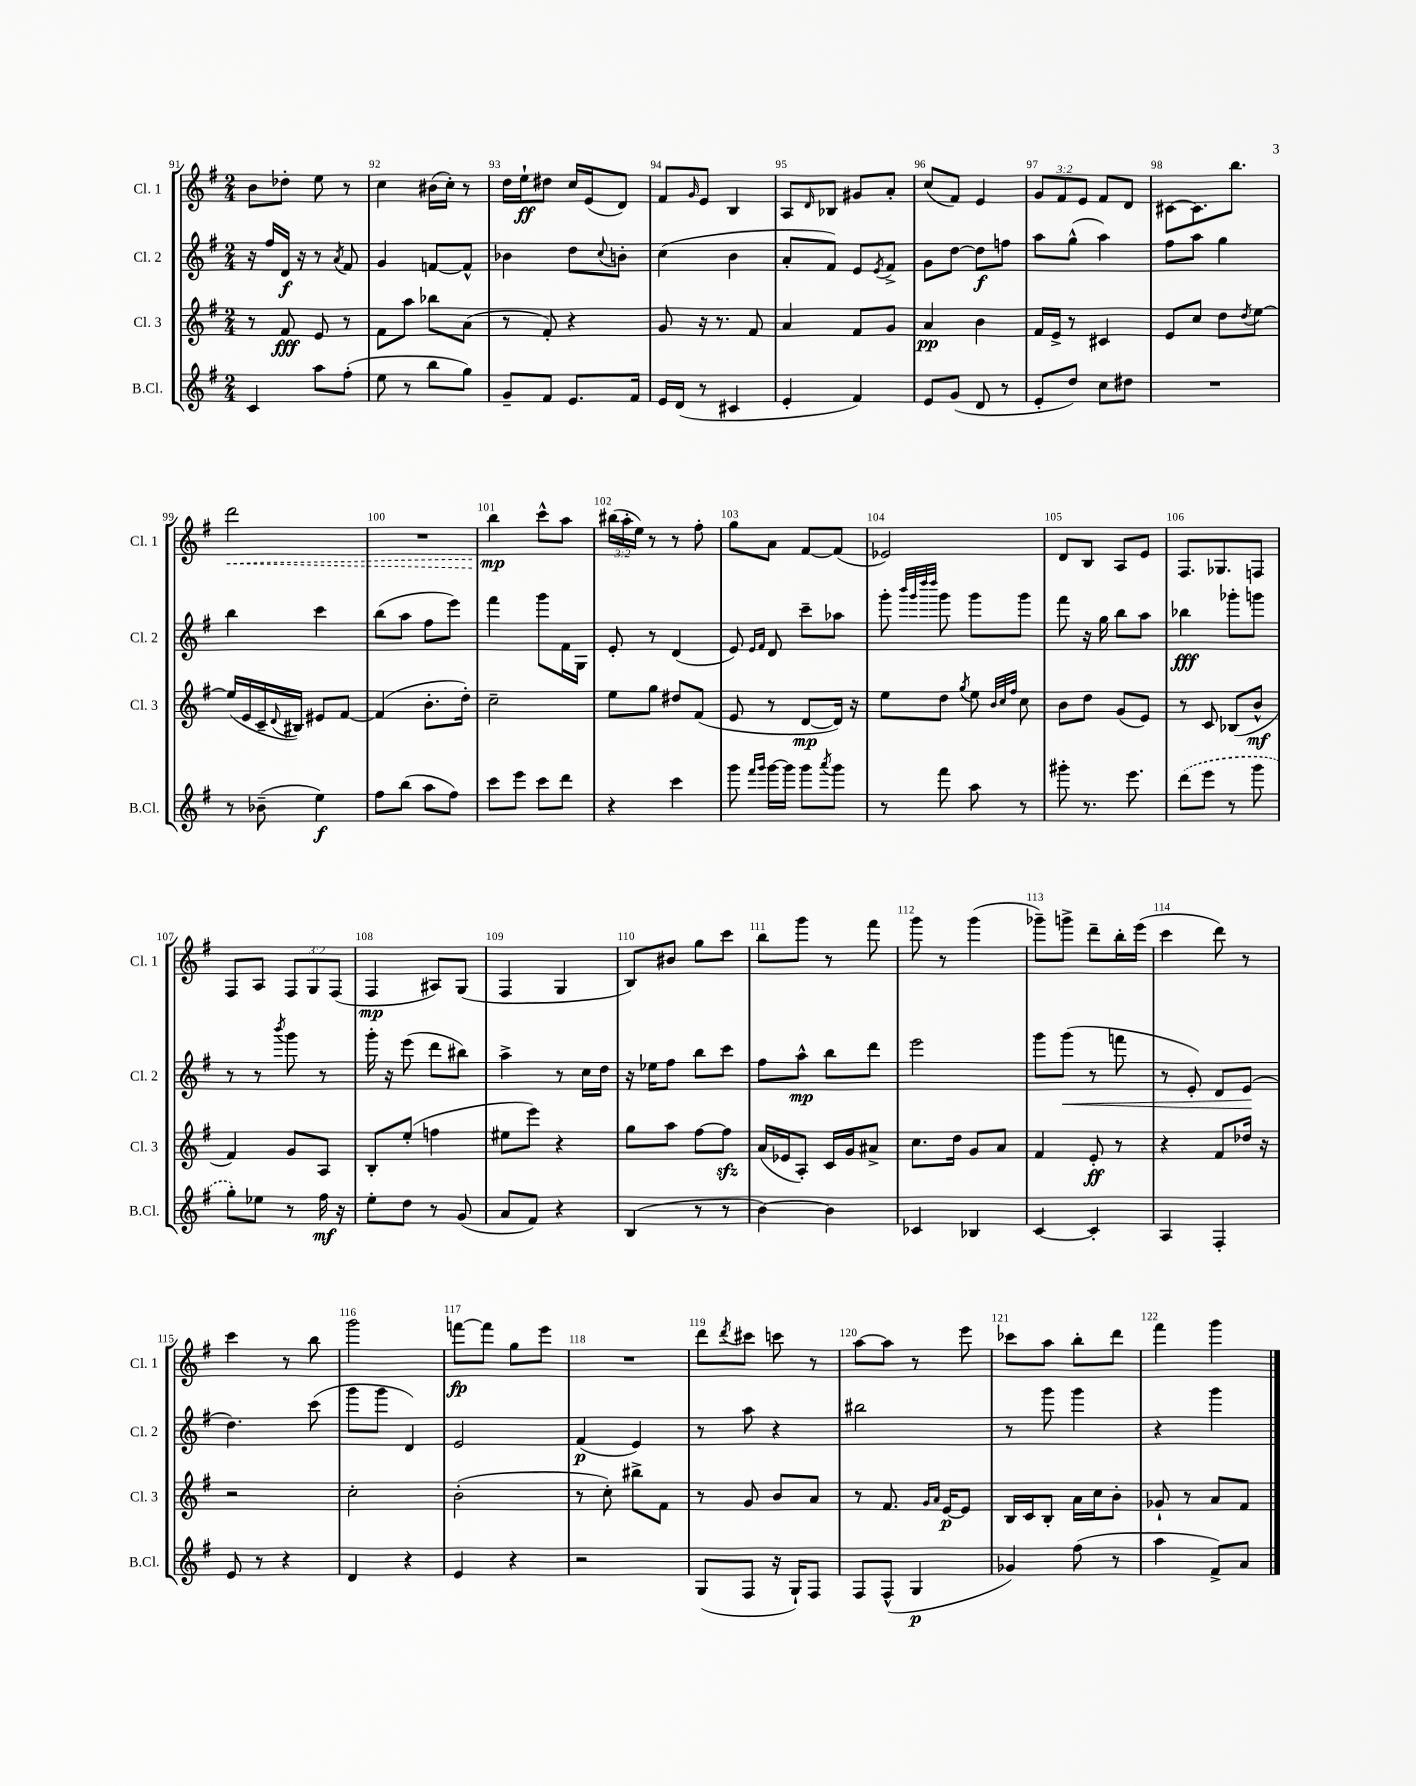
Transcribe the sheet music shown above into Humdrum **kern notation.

**kern	**kern	**kern	**kern
*staff4	*staff3	*staff2	*staff1
*clefG2	*clefG2	*clefG2	*clefG2
*k[f#]	*k[f#]	*k[f#]	*k[f#]
*M2/4	*M2/4	*M2/4	*M2/4
4c	8r	16r	8b
.	.	16ff#	.
.	8f#	16d	8dd-'
.	.	16r	.
8aa	8e	8r	8ee
.	.	8qa	.
(8ff#'	8r	8f#	8r
=	=	=	=
8ee	8f#	4g	4cc
8r	8aa	.	.
8bb	8bb-	[8f	(16b#
.	.	.	16cc')
8gg)	(8a	8f^^]	8r
=	=	=	=
8g~	8r	4b-	16dd
.	.	.	16ee`
8f#	8f#')	.	8dd#
8.e	4r	8dd	16cc
.	.	.	(16e
.	.	8qqcc	.
.	.	8b'	8d)
16f#	.	.	.
=	=	=	=
16e	8g	(4cc	8f#
(16d	.	.	.
.	.	.	16qqg
8r	16r	.	8e
.	8.r	.	.
4c#	.	4b	4B
.	8f#	.	.
=	=	=	=
4e'	4a	8a'	8A
.	.	.	16qqd
.	.	8f#)	8B-
4f#)	8f#	8e	8g#
.	.	8qe	.
.	8g	8f#^	8a'
=	=	=	=
8e	4a	8g	(8cc
(8g	.	[8dd	8f#)
8d	4b	8dd]	4e
8r	.	8ff	.
=	=	=	=
8e'	16f#	8aa	12g
.	16e^	.	.
.	.	.	12f#
8dd)	8r	(8gg^^	.
.	.	.	12e
8cc	4c#	4aa)	8f#
8dd#	.	.	8d
=	=	=	=
2r	8e	8ff#	[8c#
.	8cc	8aa	8.c#]
.	8dd	4gg	.
.	.	.	8.bb
.	8qdd	.	.
.	[8ee	.	.
=	=	=	=
8r	(16ee]	4bb	2ddd
.	16e	.	.
(8b-~	16c~	.	.
.	8qqd	.	.
.	16B#)	.	.
4ee)	8e#	4ccc	.
.	[8f#	.	.
=	=	=	=
8ff#	(4f#]	(8bb	2r
(8bb	.	8aa	.
8aa	8.b'	8ff#	.
8ff#)	.	8eee)	.
.	16dd')	.	.
=	=	=	=
8ccc	2cc~	4fff#	4bb
8eee	.	.	.
8ccc	.	8ggg	8ccc^^
8ddd	.	16f#	8aa
.	.	16G	.
=	=	=	=
4r	8ee	8e'	(24bb#
.	.	.	24aa'
.	.	.	24ee)
.	8gg	8r	8r
4ccc	8dd#	(4d	8r
.	(8f#	.	8ff#'
=	=	=	=
8ggg	8e	8e)	8gg
16qqfff#	.	16qqe	.
16qqggg	.	16qqf#	.
[16ggg	8r	8d	8a
16ggg]	.	.	.
8ggg	[8d	8ccc~	[8f#
8qaaa	.	.	.
8ggg	16d])	8aa-	(8f#]
.	16r	.	.
=	=	=	=
8r	8ee	8ggg'	2e-)
.	.	32qqbbb	.
.	.	32qqggg	.
.	.	32qqdddd	.
.	.	32qqdddd	.
8fff#	8dd	8ggg	.
.	8qgg	.	.
8aa	8ee	8ggg	.
.	32qqb	.	.
.	32qqcc	.	.
.	32qqff#	.	.
8r	8cc	8ggg	.
=	=	=	=
8ggg#'	8b	8fff#	8d
8.r	8dd	16r	8B
.	.	16gg	.
.	(8g	8bb	8A
8.eee	.	.	.
.	8e)	8aa	8e
=	=	=	=
(8ddd	8r	4bb-	8.F#
8eee	8c	.	.
.	.	.	8.G-
8r	(8B-	8ggg-'	.
8ggg	8b^^	8ggg	8F
=	=	=	=
8gg')	4f#)	8r	8F#
8ee-	.	8r	8A
.	.	8qbbb	.
8r	8g	8ggg	12F#
.	.	.	12G
16ff#	8A	8r	.
.	.	.	(12F#
16r	.	.	.
=	=	=	=
8ee'	8B'	16ggg'	4F#
.	.	16r	.
8dd	(8ee'	(8eee	.
8r	4ff	8ddd	8A#)
(8g	.	8bb#)	(8G
=	=	=	=
8a	8ee#	4aa^	4F#
8f#)	8eee)	.	.
4r	4r	8r	4G
.	.	16cc	.
.	.	16dd	.
=	=	=	=
(4B	8gg	16r	8B)
.	.	16ee-	.
.	8aa	8ff#	8b#
8r	[8ff#	8bb	8gg
8r	8ff#]	8ccc	8ccc
=	=	=	=
[4b)	(16a	8ff#	8bb
.	16e-	.	.
.	8A')	8aa^^	8ggg
4b]	16c	8bb	8r
.	16g	.	.
.	8a#^	8ddd	8fff#
=	=	=	=
4c-	8.cc	2eee	8ggg
.	.	.	8r
.	16dd	.	.
4B-	8g	.	(4ggg
.	8a	.	.
=	=	=	=
[4c	4f#	8ggg	8ggg-~)
.	.	(8ggg	8ggg^
4c']	8e'	8r	8ddd~
.	8r	8fff	16bb'
.	.	.	(16eee
=	=	=	=
4A	4r	8r	4ccc
.	.	8e')	.
4F#'	8f#	8d	8ddd)
.	16dd-	(8e	8r
.	16r	.	.
=	=	=	=
8e	2r	4.dd)	4ccc
8r	.	.	.
4r	.	.	8r
.	.	(8ccc	8bb
=	=	=	=
4d	2cc'	8ggg	2ggg
.	.	8ggg	.
4r	.	4d)	.
=	=	=	=
4e	(2b'	2e	[8fff
.	.	.	8fff]
4r	.	.	8gg
.	.	.	8eee
=	=	=	=
2r	8r	(4f#	2r
.	8cc')	.	.
.	8bb#^	4e)	.
.	8f#	.	.
=	=	=	=
(8G	8r	8r	8ddd
.	.	.	8qddd
8F#	8g	8aa	8ccc#
16r	8b	4r	8ccc
16G`)	.	.	.
8F#	8a	.	8r
=	=	=	=
8F#	8r	2bb#	[8aa
(8F#^^	8.f#	.	8aa]
4G	.	.	8r
.	16qqg	.	.
.	16qqa	.	.
.	[16e	.	.
.	8e]	.	8eee
=	=	=	=
4g-)	16B	8r	8ccc-
.	16c	.	.
.	8B'	8ggg	8aa
(8ff#	16a	4ggg	8bb'
.	16cc	.	.
8r	8b'	.	8ddd
=	=	=	=
4aa	8g-`	4r	4fff#
.	8r	.	.
8f#^)	8a	4ggg	4ggg
8a	8f#	.	.
==	==	==	==
*-	*-	*-	*-
